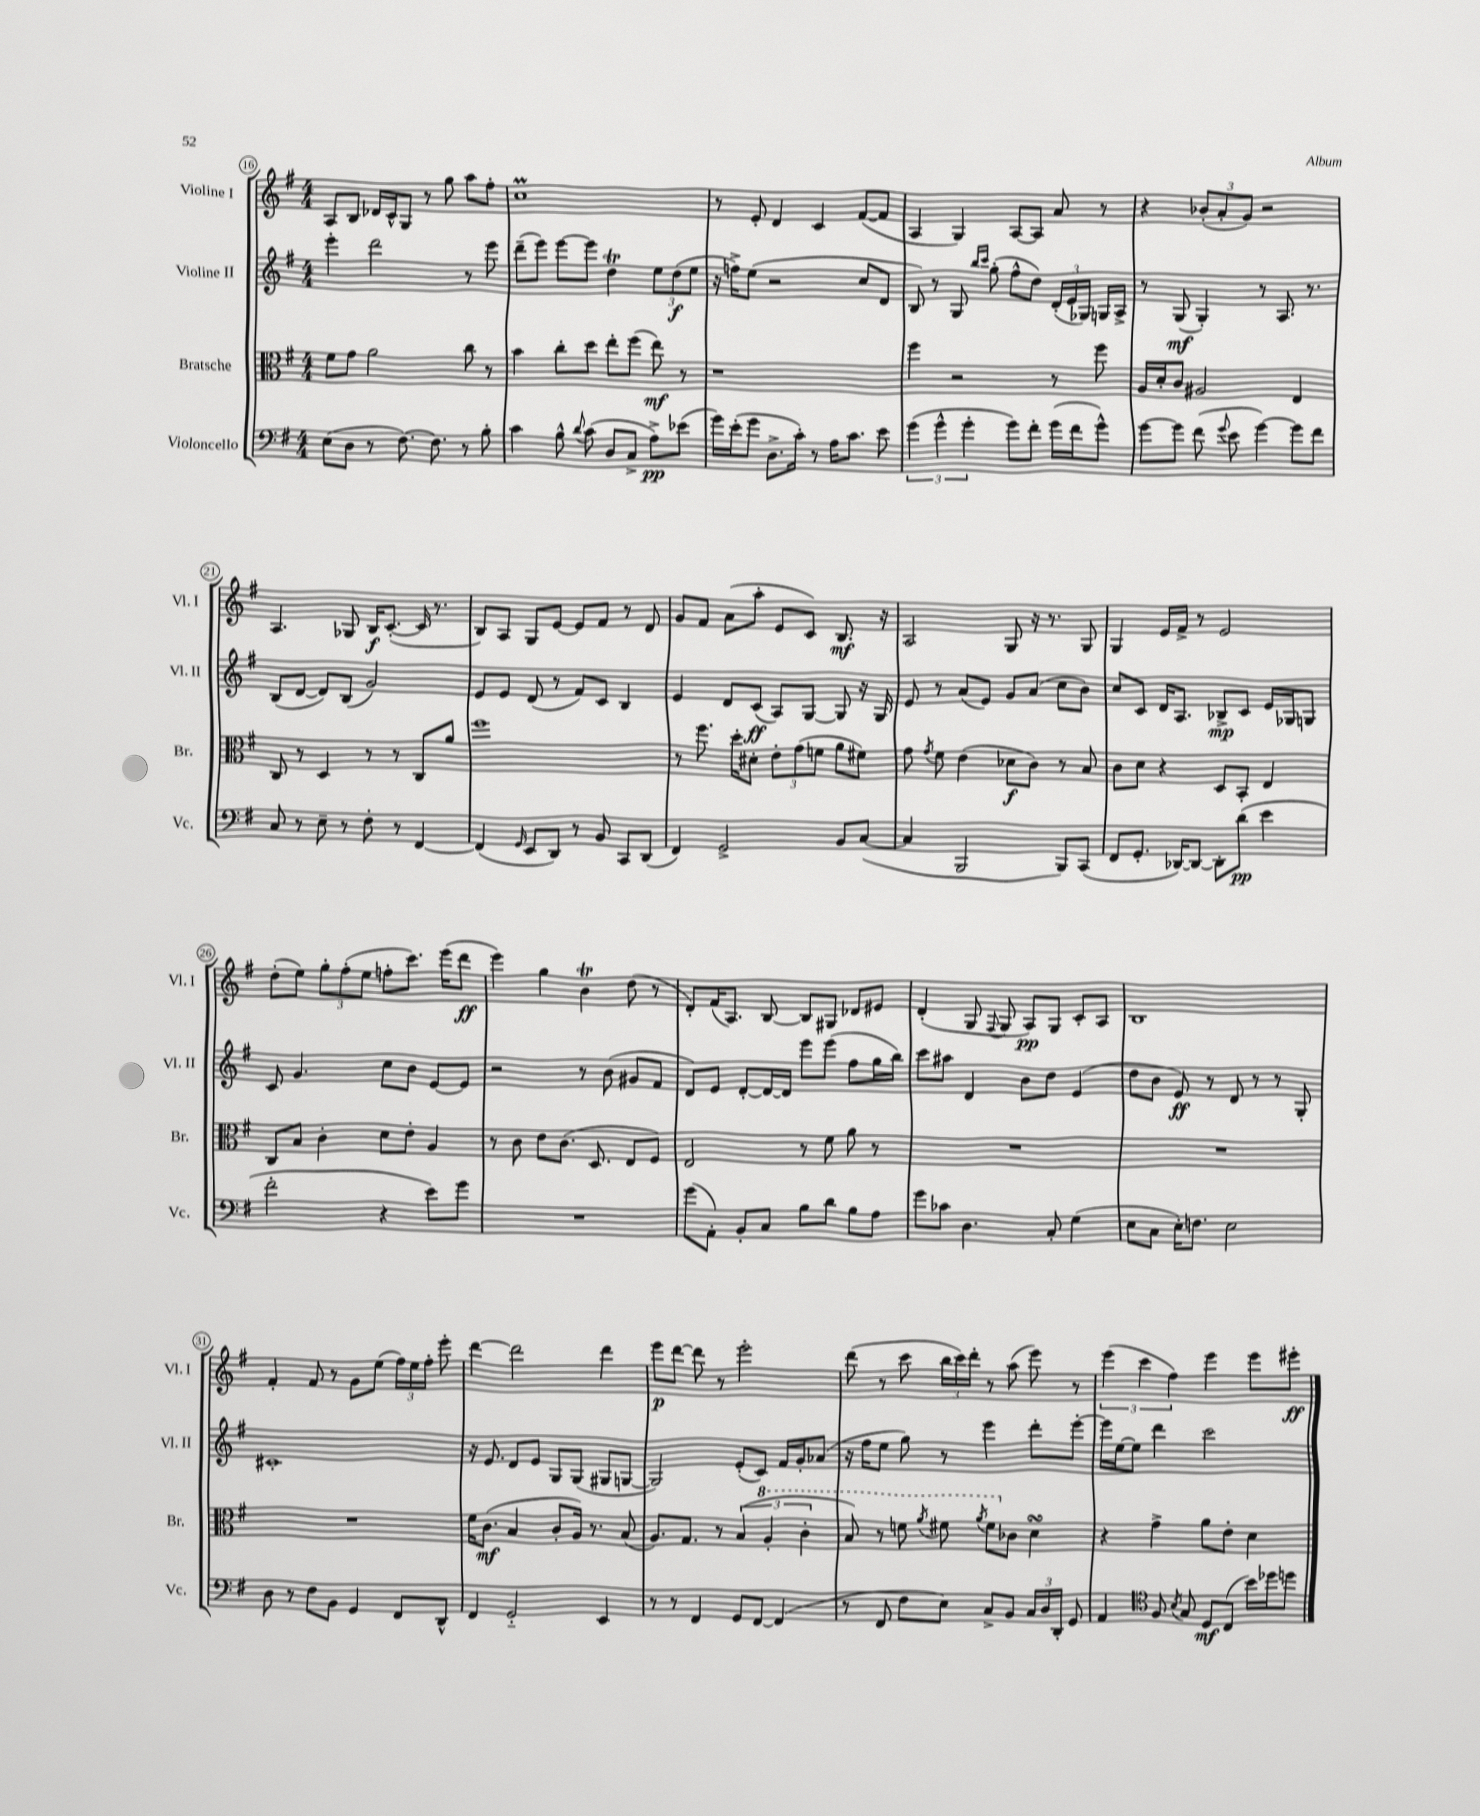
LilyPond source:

<<
\new StaffGroup <<
\new Staff = "s0" \with { instrumentName = "Violine I" shortInstrumentName = "Vl. I" } {
    \clef treble \key g \major \numericTimeSignature \time 4/4
    \autoBeamOff a8[ b8] des'16[ c'16-^ g8] r8 g''8 a''8[ fis''8]-. |
    c''1\prall |
    r8 e'8-. d'4 c'4 fis'8[~( fis'8] |
    a4 g4) a8[~ a8] a'8 r8 |
    r4 \tuplet 3/2 { bes'8[-.( a'8-. g'8]) } r2 |
    a4. ges8 b16[\f c'8.]~-.( c'16 r8. |
    b8[) a8] g8[ e'8]~ e'8[ fis'8] r8 d'8 |
    g'8[ fis'8] a'8[( a''8]-. e'8[ c'8]) b8.\mf r16 |
    a2 g8 r16 r8. g8 |
    g4 e'16[ fis'16]-> r8 e'2 |
    d''8[-.( e''8]) \tuplet 3/2 { g''8[-. fis''8-.( e''8] } f''8[-. c'''8.]) e'''16[( d'''8]\ff |
    e'''4) g''4 b'4\trill d''8( r8 |
    d'8[-.) fis'16( a8.]) b8~ b8[ gis8] des'8[ eis'8] |
    d'4-.( g8 \appoggiatura { fis8 } g8 a8[\pp) g8] c'8[-. a8] |
    b1 |
    fis'4-. fis'8 r8 g'8[ e''8]( \tuplet 3/2 { fis''16[) e''16 fis''16]-. } e'''8-. |
    d'''4~ d'''2 d'''4 |
    e'''8[\p d'''8]~ d'''8 r8 e'''2-. |
    d'''8( r8 c'''8 \tuplet 3/2 { b''16[ c'''16) d'''16]-. } r8 a''8( e'''8) r8 |
    \tuplet 3/2 { e'''4( c'''4 fis''4) } e'''4 e'''8[ eis'''8]-.\ff \bar "|." |
}
\new Staff = "s1" \with { instrumentName = "Violine II" shortInstrumentName = "Vl. II" } {
    \clef treble \key g \major \numericTimeSignature \time 4/4
    \autoBeamOff e'''4-. d'''2 r8 e'''8 |
    d'''8[--( e'''8]) e'''8[~ e'''8] d''4\trill \tuplet 3/2 { e''8[ d''8\f( e''8] } |
    r16 f''16[->) e''8]( r2 c''8[ d'8] |
    b8) r8 g8 \grace { b''16[ c'''16] } g''8-.( fis''8[-^ d''8]) \tuplet 3/2 { d'16[-.( e'16 ges16]) } g16[ a16]-> |
    r8 g8\mf( g4-.) r8 a8. r8. |
    b8[( d'8]~ d'8[) b8]( g'2) |
    e'8[ e'8] d'8( r8 fis'8[) c'8] b4 |
    e'4 d'8[ c'8]\ff( a8[) g8]~ g8 r16 g16 |
    e'8 r8 a'8[( e'8]) g'8[ a'8]( c''8[ b'8]) |
    c''8[ c'8] d'16[ a8.] bes8[->\mp c'8] e'16[ ges16 g8] |
    c'8 g'4. c''8[ b'8] e'8[~ e'8] |
    r2 r8 b'8( gis'8[ fis'8] |
    d'8[) e'8] d'8[~-. d'16~ d'16] e'''8[ e'''8]( fis''8[ g''16 b''16]) |
    c'''8[ ais''8] d'4 b'8[ d''8] e'4( |
    d''8[ b'8] e'8\ff) r8 d'8 r8 r8 g8-. |
    cis'1-. |
    r16 e'8. d'8[ e'8] g8[ g8]( gis8[ g8]~ |
    g2) e'8[-.( c'8]) fis'16[ g'16-. aes'8]( |
    r16 fis''16[ e''8] g''8) r8 e'''4 d'''8[-. e'''8]~-. |
    e'''16[ e''16~ e''8] d'''4 c'''2 \bar "|." |
}
\new Staff = "s2" \with { instrumentName = "Bratsche" shortInstrumentName = "Br." } {
    \clef alto \key g \major \numericTimeSignature \time 4/4
    \autoBeamOff fis'8[ g'8] a'2 c''8 r8 |
    b'4 c''8[-. d''8] e''8[-. fis''8]( e''8\mf) r8 |
    r1 |
    fis''4 r2 r8 fis''8 |
    a16[ d'16-. c'8] ais2 e4 |
    c8 r8 d4 r8 r8 c8[ a'8] |
    fis''1 |
    r8 fis''8. d''16[-. dis'8]-. \tuplet 3/2 { e'8[-. g'8( f'8] } a'8[ fis'8]) |
    g'8 \acciaccatura { g'8 } fis'8 e'4( des'8[\f c'8]) r8 b8 |
    c'8[ d'8] r4 d8[ b,8]-. e4 |
    c8[ b8] c'4-. d'8[ e'8]-. a4 |
    r8 c'8 e'8[ c'8.]( d8. e8[ fis8]) |
    e2 r8 fis'8 a'8 r8 |
    R1 |
    R1 |
    R1 |
    fis'16[ c'8.]\mf( b4 c'8[-. a16]) r8. b8( |
    a8.[) g8.] r8 \tuplet 3/2 { b4( \ottava #1 a'4-. c''4-. } |
    b'8) r8 f''8 \acciaccatura { a''8 } fis''8 \acciaccatura { a''8 } fis''8[ \ottava #0 ces'8] d'4\turn |
    r4 g'4-> a'8[ e'8]-. d'4 \bar "|." |
}
\new Staff = "s3" \with { instrumentName = "Violoncello" shortInstrumentName = "Vc." } {
    \clef bass \key g \major \numericTimeSignature \time 4/4
    \autoBeamOff e8[( d8] r8 fis8.~) fis8. r8 b8-. |
    c'4 b8-^ \appoggiatura { d'8 } c'8( d8[ c8]-> a8[->\pp) ees'8]( |
    g'16[) e'16-.( g'8] d8.[-> c'16]-.) r8 a16[ c'8.] e'8 |
    \tuplet 3/2 { g'4( g'4-^ g'4-. } g'8[) fis'8]-. g'16[( fis'16 g'8]-^) |
    g'8[~ g'8] fis'8( \appoggiatura { g'8 } e'8 g'4~) g'8[ fis'8] |
    c8 r8 e8-- r8 fis8-. r8 fis,4~ |
    fis,4( \grace { g,16 } e,8[ d,8]) r8 b,8 c,8[ d,8]( |
    fis,4) g,2-> b,8[ c8]~( |
    c4 b,,2 b,,8[) c,8]( |
    fis,8[ g,8.]-. des,16[~) des,8]~ des,8[-. d'8]\pp( e'4 |
    fis'2-. r4 e'8[) g'8] |
    R1 |
    g'8[( a,8]-.) b,8[-. c8] b8[ d'8] b8[ a8] |
    g'8[ ces'8] d4. c8-. g4( |
    e8[ c8] e16[-.) f8.] e2 |
    d8 r8 fis8[ b,8] g,4 fis,8[ d,8]-^ |
    fis,4 g,2-_ e,4 |
    r8 r8 fis,4 g,8[ fis,8]~ fis,4( |
    r8 fis,8 fis8[ e8]) c8[-> b,8] \tuplet 3/2 { c16[ d16 d,16]-. } g,8 |
    a,4 \clef tenor fis8 \acciaccatura { b8 } g8 d8[\mf c8]( b'16[) des''16 d''8] \bar "|." |
}
>>
>>
\layout { \context { \Score currentBarNumber = #16 \override BarNumber.stencil = #(make-stencil-circler 0.1 0.3 ly:text-interface::print) } }
